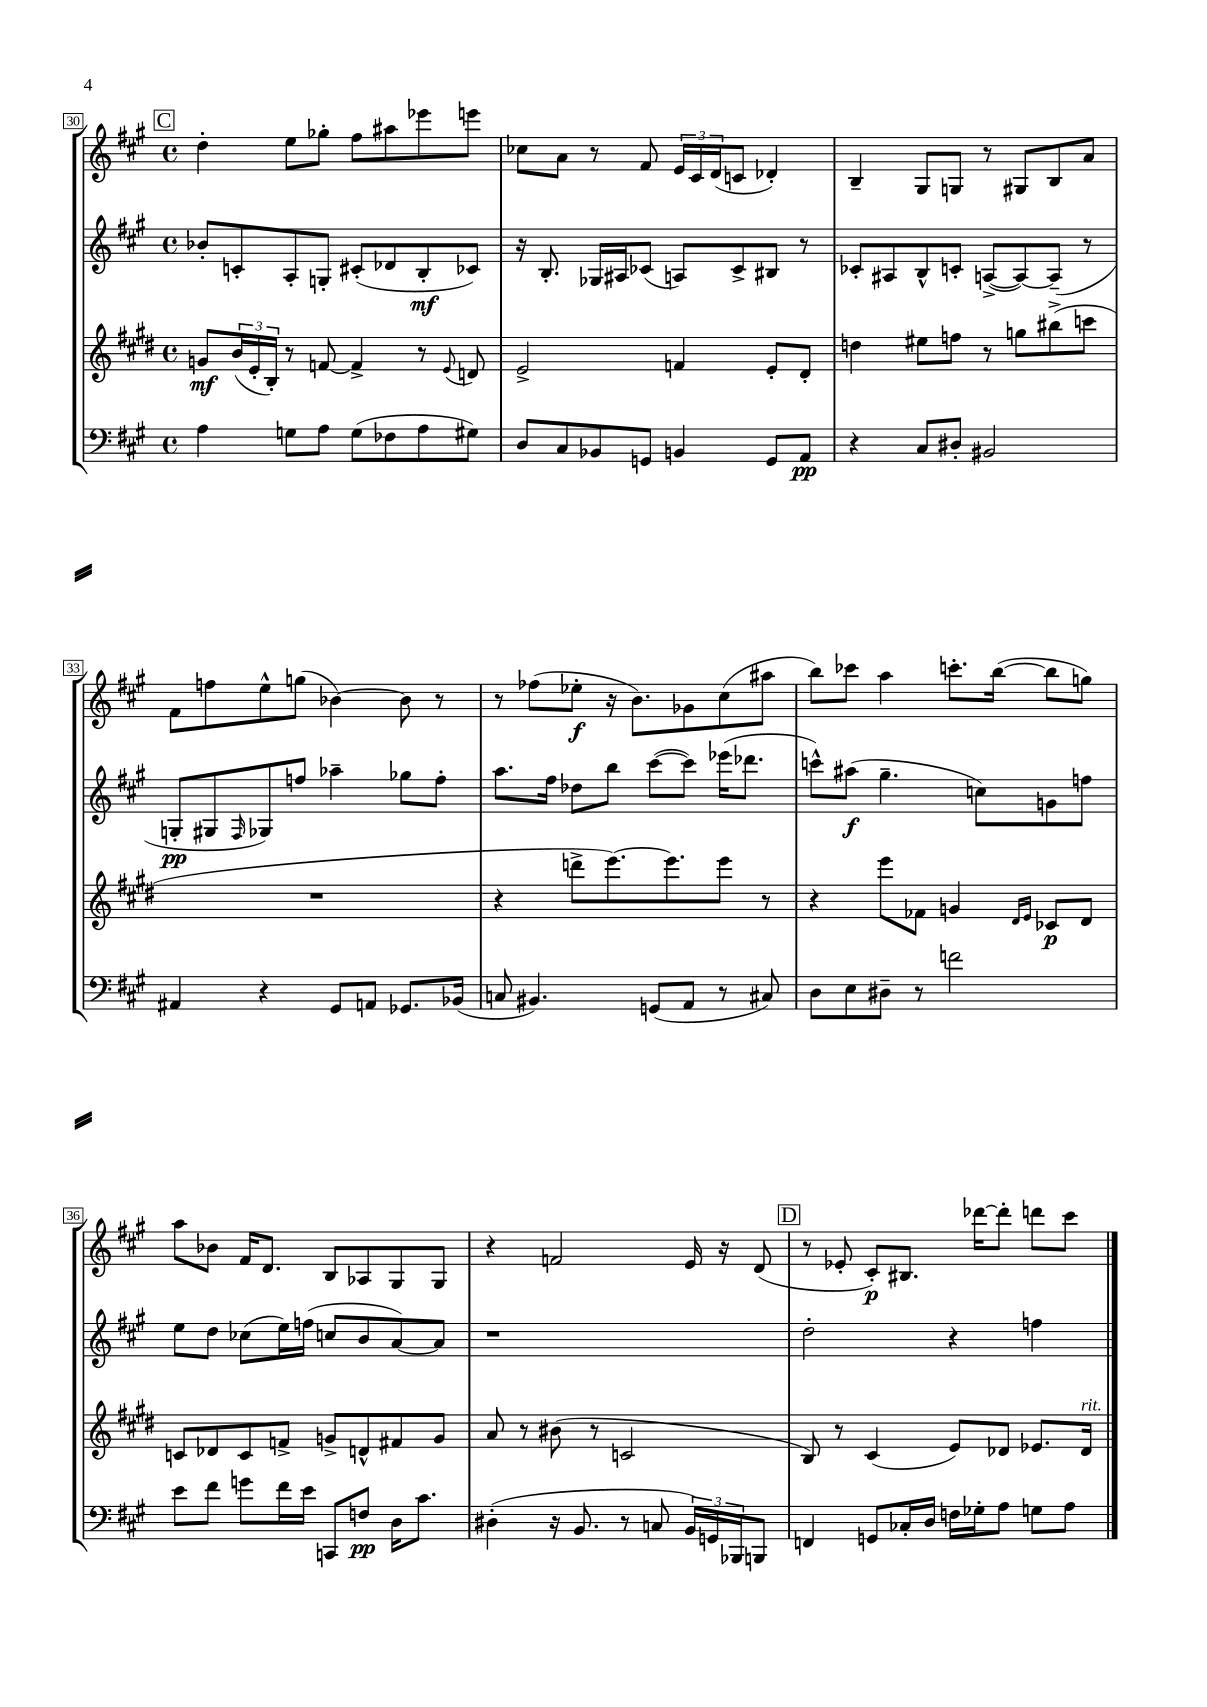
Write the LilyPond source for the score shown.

<<
\new StaffGroup <<
\new Staff = "s0" {
    \clef treble \key a \major \defaultTimeSignature \time 4/4
    \mark \markup { \box "C" } d''4-. e''8 ges''8-. fis''8 ais''8 ees'''8 e'''8 |
    ces''8 a'8 r8 fis'8 \tuplet 3/2 { e'16 cis'16 d'16( } c'8 des'4-.) |
    b4-- gis8 g8 r8 gis8 b8 a'8 |
    fis'8 f''8 e''8-^ g''8( bes'4~) bes'8 r8 |
    r8 fes''8( ees''8-.\f r16 b'8.) ges'8 cis''8( ais''8 |
    b''8) ces'''8 a''4 c'''8.-. b''16~( b''8 g''8) |
    a''8 bes'8 fis'16 d'8. b8 aes8 gis8 gis8 |
    r4 f'2 e'16 r16 d'8( |
    \mark \markup { \box "D" } r8 ees'8-. cis'8-.\p) bis8. des'''16~ des'''8-. d'''8 cis'''8 \bar "|." |
}
\new Staff = "s1" {
    \clef treble \key a \major \defaultTimeSignature \time 4/4
    \mark \markup { \box "C" } bes'8-. c'8-. a8-. g8-. cis'8-.( des'8 b8-.\mf ces'8) |
    r16 b8.-. ges16 ais16 ces'8( a8) ces'8-> bis8 r8 |
    ces'8-. ais8 b8-^ c'8-. a8~->( a8~) a8--( r8 |
    g8-.\pp gis8 \grace { fis16 } ges8) f''8 aes''4-- ges''8 f''8-. |
    a''8. fis''16 des''8 b''8 cis'''8~( cis'''8) ees'''16( des'''8. |
    c'''8-^) ais''8\f( gis''4.-- c''8) g'8 f''8 |
    e''8 d''8 ces''8( e''16) f''16( c''8 b'8 a'8~) a'8 |
    r1 |
    \mark \markup { \box "D" } d''2-. r4 f''4 \bar "|." |
}
\new Staff = "s2" {
    \clef treble \key e \major \defaultTimeSignature \time 4/4
    \mark \markup { \box "C" } g'8\mf \tuplet 3/2 { b'16( e'16-. b16-.) } r8 f'8~ f'4-> r8 \appoggiatura { e'8 } d'8 |
    e'2-> f'4 e'8-. dis'8-. |
    d''4 eis''8 f''8 r8 g''8 bis''8->( c'''8 |
    R1 |
    r4 d'''8-> e'''8.~) e'''8. e'''8 r8 |
    r4 e'''8 fes'8 g'4 \grace { dis'16 e'16 } ces'8\p dis'8 |
    c'8 des'8 c'8 f'8-> g'8-> d'8-^ fis'8 g'8 |
    a'8 r8 bis'8( r8 c'2 |
    \mark \markup { \box "D" } b8) r8 cis'4( e'8) des'8 ees'8. des'16^\markup { \italic "rit." } \bar "|." |
}
\new Staff = "s3" {
    \clef bass \key a \major \defaultTimeSignature \time 4/4
    \mark \markup { \box "C" } a4 g8 a8 g8( fes8 a8 gis8) |
    d8 cis8 bes,8 g,8 b,4 g,8 a,8\pp |
    r4 cis8 dis8-. bis,2 |
    ais,4 r4 gis,8 a,8 ges,8. bes,16( |
    c8 bis,4.) g,8( a,8 r8 cis8) |
    d8 e8 dis8-- r8 f'2 |
    e'8 fis'8 g'8 fis'16 e'16 c,8 f8\pp d16 cis'8. |
    dis4-.( r16 b,8. r8 c8 \tuplet 3/2 { b,16) g,16 bes,,16 } b,,8 |
    \mark \markup { \box "D" } f,4 g,8 ces16-. d16 f16 ges16-. a8 g8 a8 \bar "|." |
}
>>
>>
\layout { \context { \Score currentBarNumber = #30 \override BarNumber.stencil = #(make-stencil-boxer 0.1 0.3 ly:text-interface::print) } }
